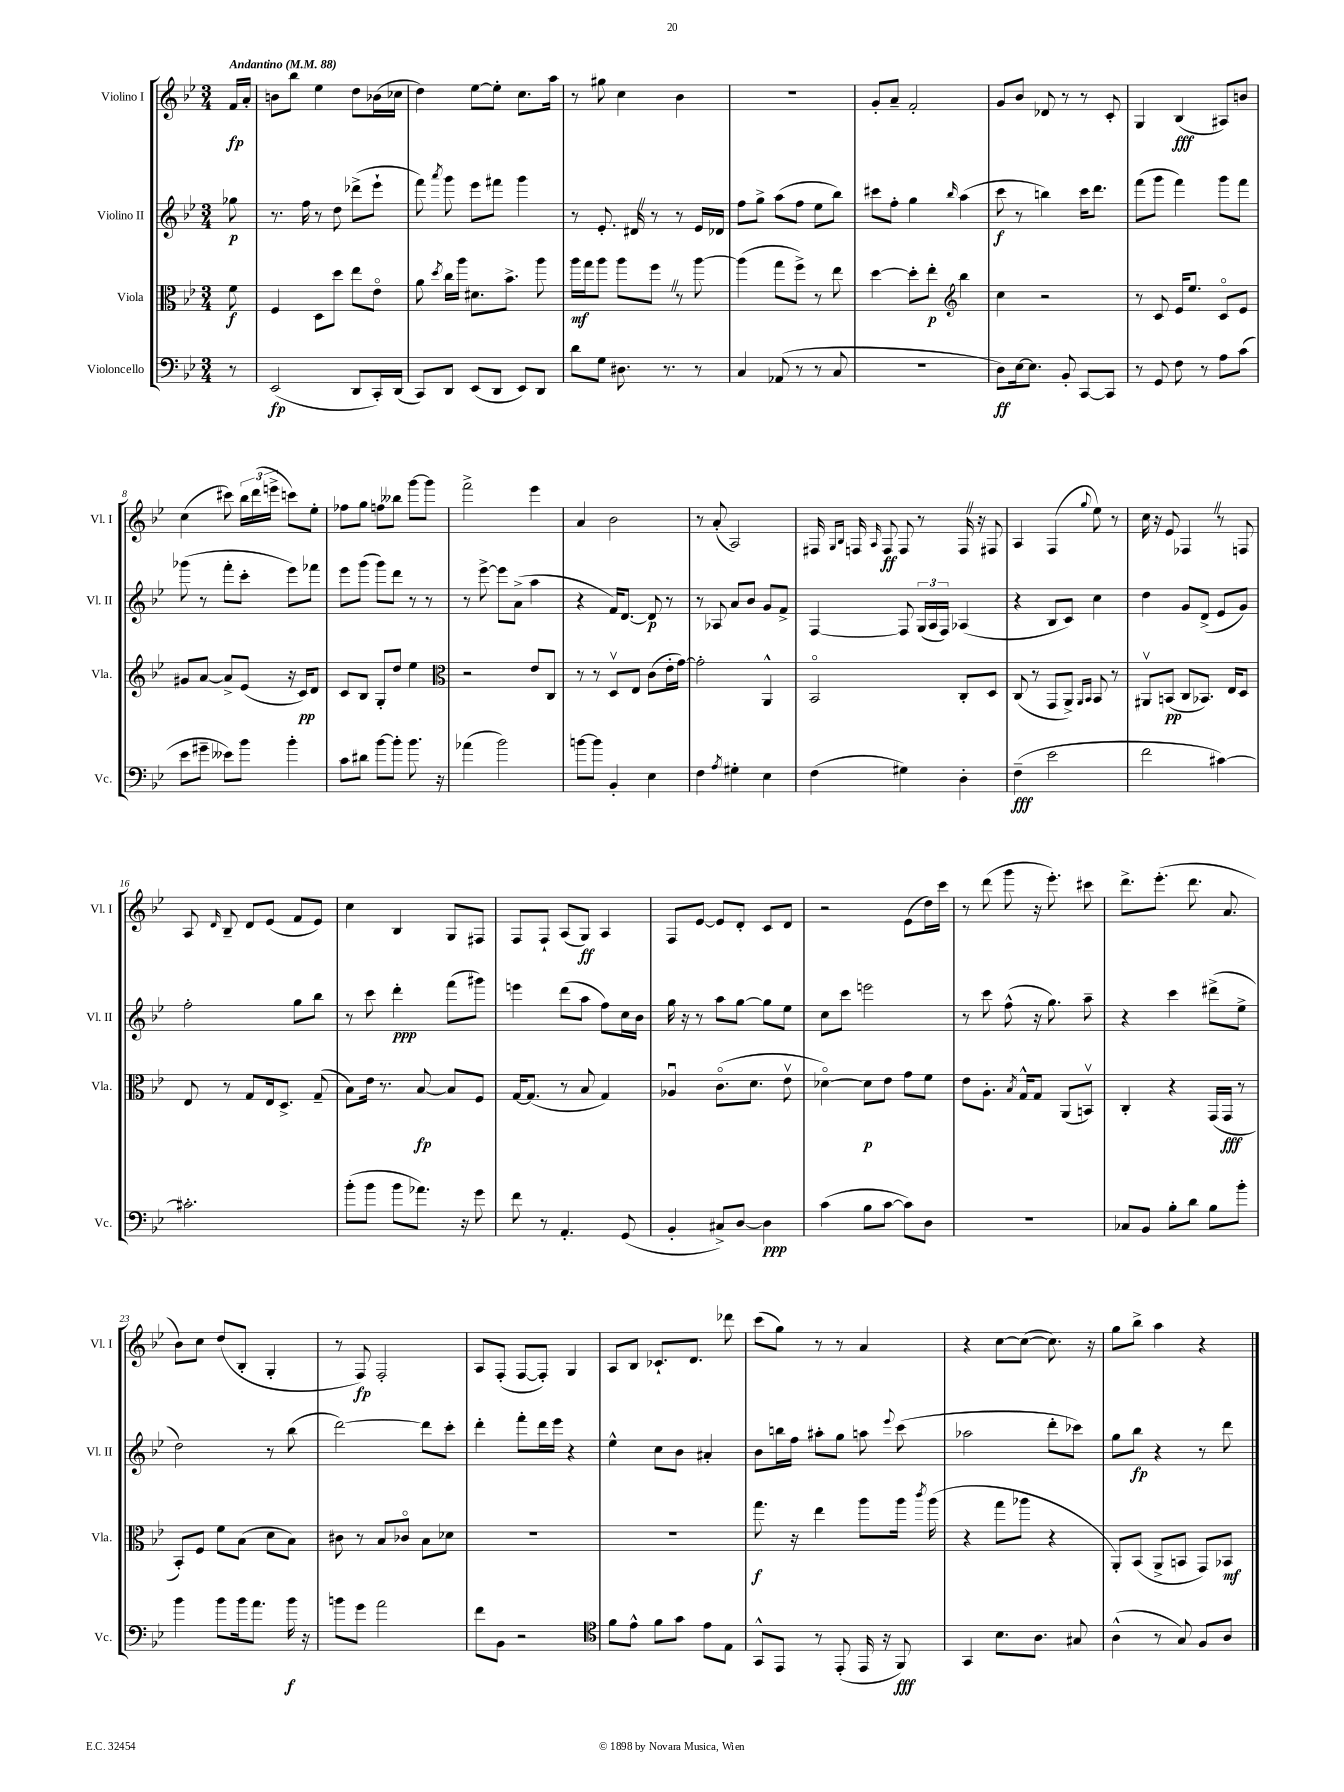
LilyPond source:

<<
\new StaffGroup <<
\new Staff = "s0" \with { instrumentName = "Violino I" shortInstrumentName = "Vl. I" } {
    \clef treble \key bes \major \numericTimeSignature \time 3/4 \partial 8 \tempo "Andantino" 4 = 88
    \autoBeamOff f'16[\fp a'16]-. |
    b'8[ bes''8] ees''4 d''8[ bes'16( ces''16] |
    d''4) ees''8[~ ees''8]-. c''8.[ a''16] |
    r8 gis''8 c''4 bes'4 |
    R2. |
    g'8[-. a'8]-- f'2-. |
    g'8[ bes'8] des'8 r8 r8 c'8-. |
    g4 bes4\fff( ais8[) b'8] |
    c''4( cis'''8) \tuplet 3/2 { bes''16[ d'''16( e'''16]-> } c'''8[) ees''8]-. |
    fes''8[ g''8] f''8[ beses''8] g'''8[~ g'''8] |
    f'''2-> ees'''4 |
    a'4 bes'2 |
    r8 a'8-.( a2) |
    fis16 \grace { g16[ bes16] } f16 \grace { a16 } f8\ff f8 r8 f16 \once \override BreathingSign.text = \markup { \musicglyph "scripts.caesura.straight" } \breathe r16 fis8 |
    a4 f4( \appoggiatura { g''8 } ees''8) r8 |
    c''16 r16 ees'8 fes4 \once \override BreathingSign.text = \markup { \musicglyph "scripts.caesura.straight" } \breathe r8 f8 |
    a8 \grace { d'16 } bes8-- d'8[ ees'8]( f'8[ ees'8]) |
    c''4 bes4 g8[ fis8] |
    f8[ f8]-! a8[( g8]\ff) a4 |
    f8[ ees'8]~ ees'8[ d'8]-. c'8[ d'8] |
    r2 ees'8[( d''16) c'''16] |
    r8 d'''8( g'''8 r16 ees'''8.-.) cis'''8 |
    d'''8.[-> ees'''8.]-.( d'''8. a'8. |
    bes'8[) c''8] d''8[( bes8]-. g4-. |
    r8 f8\fp) f2-. |
    a8[ f8]-.( f8[~ f8]-.) g4 |
    a8[ bes8] ces'8.[-! d'8.] des'''8 |
    c'''8[( g''8]) r8 r8 a'4 |
    r4 c''8[~ c''8]~( c''8.) r16 |
    g''8[ bes''8]-> a''4 r4 \bar "|." |
}
\new Staff = "s1" \with { instrumentName = "Violino II" shortInstrumentName = "Vl. II" } {
    \clef treble \key bes \major \numericTimeSignature \time 3/4 \partial 8
    \autoBeamOff ges''8\p |
    r8. f''16 r8 d''8 des'''8[->( ees'''8]-! |
    f'''8) \acciaccatura { a'''8 } g'''8 ees'''8[ fis'''8] g'''4 |
    r8 ees'8.-. dis'16 \once \override BreathingSign.text = \markup { \musicglyph "scripts.caesura.straight" } \breathe r8 r8 ees'16[ des'16] |
    f''8[ g''8]-> a''8[( f''8] ees''8[ bes''8]) |
    cis'''8[ f''8]-. g''4 \grace { bes''16 } a''4( |
    c'''8\f r8 b''4) c'''16[ d'''8.] |
    f'''8[( g'''8] f'''4) g'''8[ f'''8] |
    ges'''8( r8 f'''8[-. c'''8]-. ees'''8[) fes'''8] |
    ees'''8[ g'''8]( g'''8[) d'''8] r8 r8 |
    r8 ees'''8~-> ees'''8[ a'8]->( a''4 |
    r4 f'16[) d'8.]~ d'8\p r8 |
    r8 aes8 a'8[ bes'8] g'8[ f'8]-> |
    f4~ f8 \tuplet 3/2 { g16[( a16 f16]) } aes4( |
    r4 bes8[ c'8]) c''4 |
    d''4 g'8[ d'8]->( ees'8[ g'8]) |
    f''2-. g''8[ bes''8] |
    r8 c'''8 d'''4-.\ppp f'''8[( gis'''8]) |
    e'''4 d'''8[( a''8] f''8[) c''16 bes'16] |
    g''16 r16 r8 a''8[ g''8]~ g''8[ ees''8] |
    c''8[ c'''8] e'''2 |
    r8 c'''8 f''8-^( r16 g''8.) a''8-- |
    r4 c'''4 dis'''8[->( ees''8]-> |
    d''2) r8 bes''8( |
    d'''2~) d'''8[ c'''8]-. |
    d'''4-. f'''8[-. d'''16 ees'''16] r4 |
    ees''4-^ c''8[ bes'8] ais'4-. |
    bes'8[ b''16 f''16] ais''8[-. g''8] a''8 \appoggiatura { ees'''8 } c'''8( |
    aes''2 d'''8[-. ces'''8]) |
    g''8[ bes''8]\fp r4 r8 d'''8 \bar "|." |
}
\new Staff = "s2" \with { instrumentName = "Viola" shortInstrumentName = "Vla." } {
    \clef alto \key bes \major \numericTimeSignature \time 3/4 \partial 8
    \autoBeamOff f'8\f |
    f4 d8[ d''8] ees''8[ ees'8]\flageolet |
    a'8 \acciaccatura { d''8 } c''16[ a''16] dis'8.[ bes'8.]-> a''8 |
    a''16[\mf g''16 a''8] a''8[ f''8] \once \override BreathingSign.text = \markup { \musicglyph "scripts.caesura.straight" } \breathe r8 a''8~ |
    a''4( g''8[ f''8]->) r8 ees''8 |
    d''4~ d''8[-. ees''8]-.\p \clef treble bes''4 |
    c''4 r2 |
    r8 c'8 ees'16[ ees''8.] c'8[\flageolet ees'8] |
    gis'8[ a'8]~ a'8[-> ees'8]( r16 c'16[\pp) d'8] |
    c'8[ bes8] g8[-. d''8] ees''4 |
    \clef alto r2 ees'8[ c8] |
    r8 r8 d8[\upbow ees8] c'8[( ees'16-. g'16]~) |
    g'2-. a,4-^ |
    bes,2\flageolet c8[-. d8] |
    c8( r8 g,8[ a,8]->) \grace { a,16[ bes,16] } bes,8 r8 |
    ais,8[\upbow b,8]\pp( c8[ bes,8.]) ees16[ d8] |
    ees8 r8 g8[ ees16 d8.]-> g8--( |
    bes8[) ees'16] r8. bes8~\fp bes8[ f8] |
    g16[~ g8.]( r8 bes8 g4) |
    aes4\downbow c'8.[\flageolet( d'8.] ees'8\upbow |
    des'4~\flageolet) des'8[\p ees'8] g'8[ f'8] |
    ees'8[ a8.]-. \acciaccatura { bes8 } g16[-^ g8] a,8[( b,8]\upbow) |
    c4-. r4 g,16[( g,16]\fff r8 |
    bes,8[-.) f8] f'8[ bes8]( d'8[ bes8]) |
    cis'8 r8 bes8[ ces'8]\flageolet bes8[ des'8] |
    R2. |
    R2. |
    g''8.\f r16 ees''4 a''8[ a''16] \acciaccatura { c'''8 } a''16( |
    r4 g''8[ aes''8] r4 |
    a,8[-.) bes,8]( a,8[-> b,8] g,8[) bes,8]\mf \bar "|." |
}
\new Staff = "s3" \with { instrumentName = "Violoncello" shortInstrumentName = "Vc." } {
    \clef bass \key bes \major \numericTimeSignature \time 3/4 \partial 8
    \autoBeamOff r8 |
    ees,2\fp( d,8[ c,16-.) d,16]( |
    c,8[) d,8] ees,8[( d,8] ees,8[) d,8] |
    d'8[ g8] dis8. r8. r8 |
    c4 aes,8( r8 r8 c8 |
    R2. |
    d8[\ff) ees16~ ees8.] bes,8-. c,8[~ c,8] |
    r8 g,8 f8 r8 a8[ c'8]( |
    ees'8[ gis'8]-- eeses'8[) bes'8] bes'4-. |
    c'8[ dis'8] bes'8[~ bes'8]-. bes'8. r16 |
    aes'4( bes'2) |
    b'8[~ b'8] bes,4-. ees4 |
    f4 \acciaccatura { a8 } gis4-. ees4 |
    f4( gis4) d4-. |
    f4--\fff( ees'2 |
    f'2 cis'4~) |
    cis'2.-. |
    bes'8[-.( bes'8] bes'8[ aes'8.]) r16 g'8 |
    f'8 r8 a,4.-. g,8( |
    bes,4-. cis8[->) d8]~ d4\ppp |
    c'4( bes8[ c'8]~ c'8[) d8] |
    R2. |
    ces8[ bes,8] bes8[-. d'8] bes8[ bes'8]-. |
    bes'4 bes'8[ bes'16 a'8.] bes'16\f r16 |
    b'8[ g'8] a'2 |
    f'8[ bes,8] r2 |
    \clef tenor f'8[ ees'8]-^ f'8[ g'8] ees'8[ ees8] |
    g,8[-^ ees,8] r8 ees,8-.( ees,16 r16 f,8\fff) |
    g,4 bes8.[ a8.] gis8 |
    a4-^( r8 g8) f8[ a8] \bar "|." |
}
>>
>>
